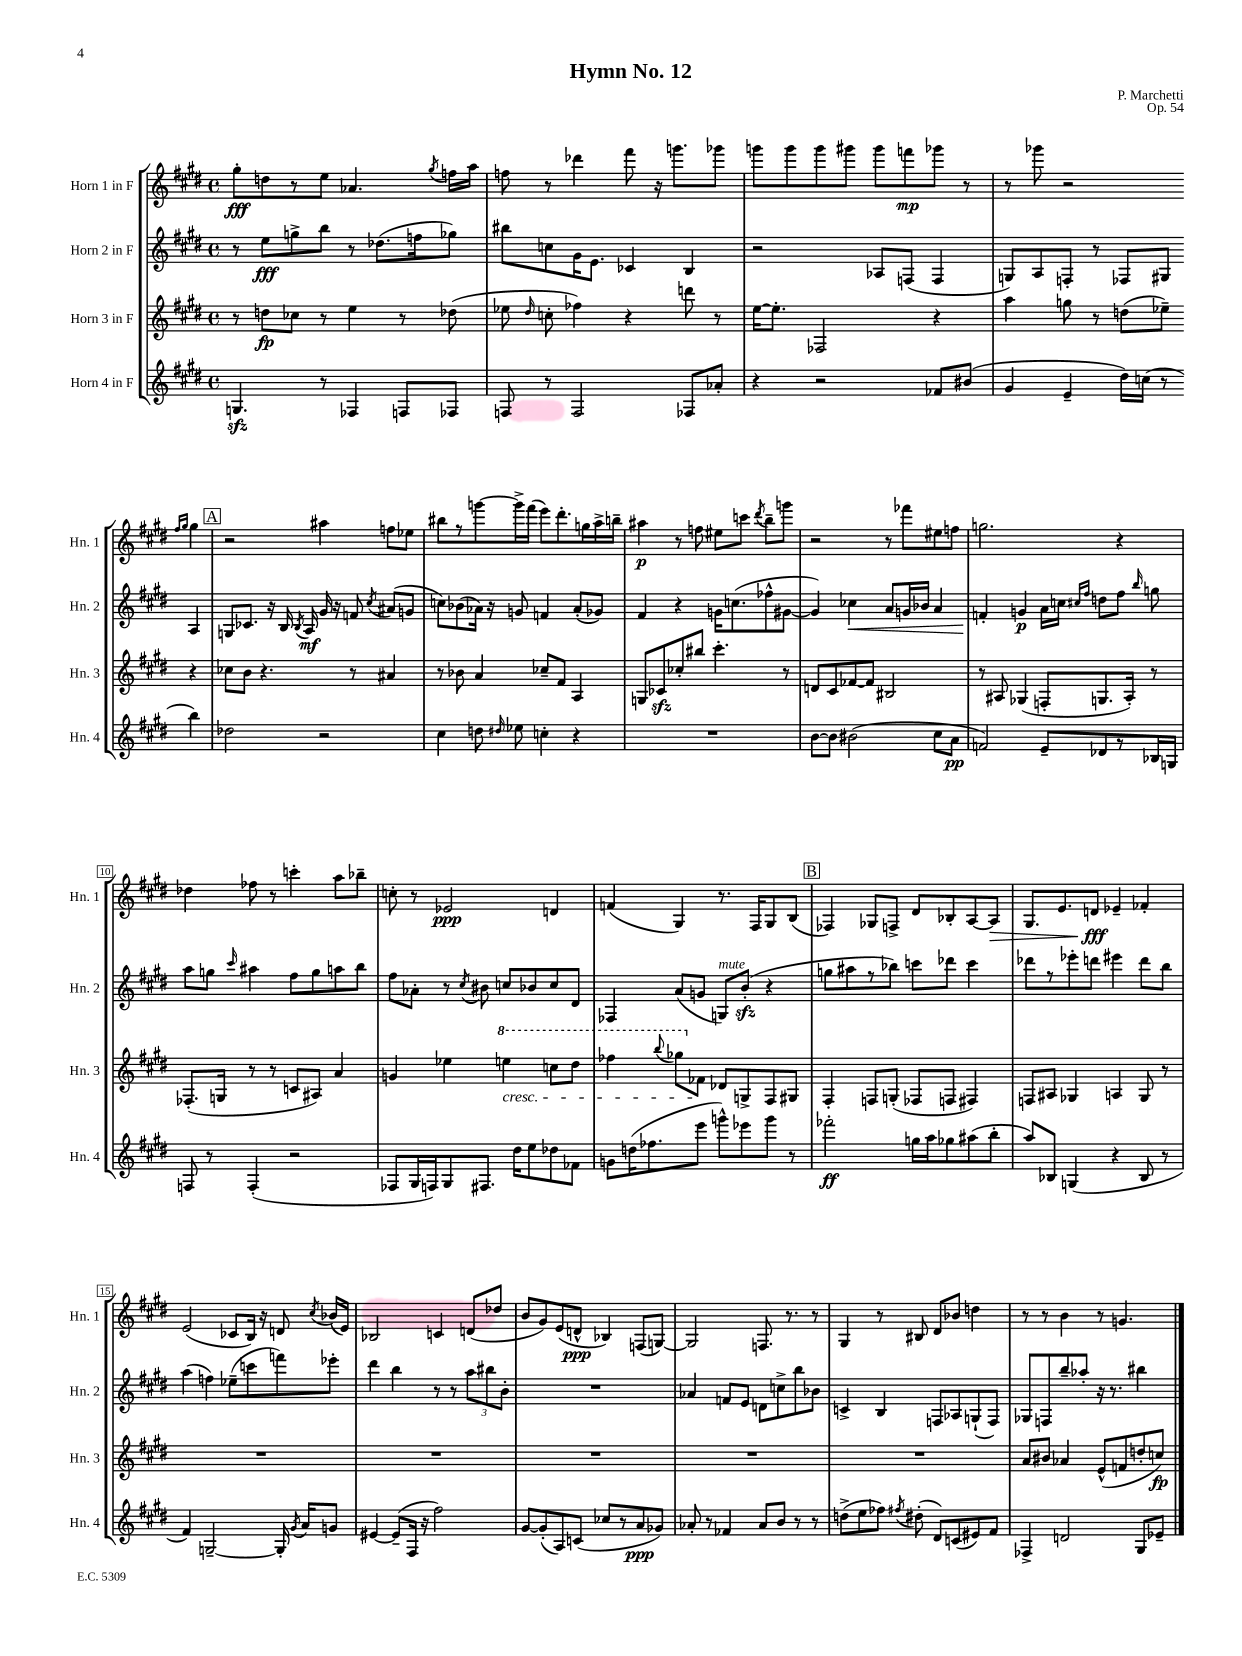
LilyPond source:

\header { title = "Hymn No. 12" composer = "P. Marchetti" opus = "Op. 54" }
<<
\new StaffGroup <<
\new Staff = "s0" \with { instrumentName = "Horn 1 in F" shortInstrumentName = "Hn. 1" } {
    \clef treble \key e \major \defaultTimeSignature \time 4/4
    \autoBeamOff gis''8[-.\fff d''8 r8 e''8] aes'4. \acciaccatura { gis''8 } f''16[ a''16] |
    f''8 r8 des'''4 fis'''8 r16 g'''8.[ ges'''8] |
    g'''8[ g'''8 g'''8 gis'''8] gis'''8[ f'''8\mp ges'''8] r8 |
    r8 ges'''8 r2 \grace { fis''16[ gis''16] } gis''4 |
    \mark \markup { \box "A" } r2 ais''4 f''8[ ees''8] |
    bis''8[ r8 g'''8~ g'''16-> fis'''16]( e'''8[) dis'''8.-. g''16 a''16-> b''16]-- |
    ais''4\p r8 f''8 eis''8[ c'''8] \acciaccatura { dis'''8 } b''8[-- g'''8] |
    r2 r8 fes'''8[ eis''8 f''8] |
    g''2. r4 |
    des''4 fes''8 r8 c'''4-. a''8[ bes''8]-- |
    c''8-. r8 ees'2\ppp d'4 |
    f'4( gis4) r8. fis16[ gis8 b8]( |
    \mark \markup { \box "B" } fes4) ges8[ f8]-> dis'8[ bes8-. a8~ a8]\> |
    gis8.[ e'8. d'8]\fff\! ees'4-- fes'4-. |
    e'2( ces'8[ b16]) r16 d'8 \acciaccatura { cis''8 } bes'16[( e'16]) |
    bes2 c'4 d'8[( des''8] |
    b'8[ gis'8) e'8( d'8]-^\ppp bes4) f8[( g8]~) |
    g2 f8. r8. r8 |
    gis4 r8 bis8 dis'8[ bes'8] d''4 |
    r8 r8 b'4 r8 g'4. \bar "|." |
}
\new Staff = "s1" \with { instrumentName = "Horn 2 in F" shortInstrumentName = "Hn. 2" } {
    \clef treble \key e \major \defaultTimeSignature \time 4/4
    \autoBeamOff r8 e''8[\fff g''8-> b''8] r8 des''8.[( f''16 ges''8]) |
    bis''8[ c''8 gis'16 e'8.] ces'4 b4 |
    r2 aes8[ f8]( f4 |
    g8[) a8 f8]-. r8 fes8[ gis8] a4 |
    \mark \markup { \box "A" } g8[ ces'8.] r16 b16 \acciaccatura { b8 } a16\mf gis'16 r16 f'8 \acciaccatura { cis''8 } ais'8[( g'8] |
    c''8[) bes'8( aes'16]) r16 g'8 f'4 aes'8[-.( ges'8]) |
    fis'4 r4 g'16[ c''8.( fes''8-^ gis'8]~ |
    gis'4) ces''4\< a'8[ g'16 bes'16] a'4 |
    f'4-.\! g'4\p a'16[ c''16] \grace { cis''16[ fis''16] } d''8[ fis''8] \grace { b''16 } g''8 |
    a''8[ g''8] \grace { cis'''16 } ais''4 fis''8[ g''8 a''8 b''8] |
    fis''8[ aes'8]-. r8 \acciaccatura { cis''8 } bis'8 c''8[ bes'8 c''8 dis'8] |
    fes4 a'8[( g'8] g8[^\markup { \italic "mute" }) b'8]-.\sfz( r4 |
    \mark \markup { \box "B" } g''8[ ais''8 r8 bes''8]) c'''8[ des'''8] c'''4 |
    des'''8[ r8 ees'''8-. d'''8] eis'''4 d'''8[ b''8] |
    a''4( f''4) ees''8[--( c'''8 f'''8) ees'''8]-. |
    dis'''4 b''4 r8 r8 \tuplet 3/2 { a''8[ bis''8 b'8]-. } |
    R1 |
    aes'4 f'8[ e'8] d'8[ c''8-> b''8 bes'8] |
    c'4-> b4 f8[ aes8 g8-!( f8]) |
    ges8[ f8 b''8-- aes''8]-. r16 r8. bis''4 \bar "|." |
}
\new Staff = "s2" \with { instrumentName = "Horn 3 in F" shortInstrumentName = "Hn. 3" } {
    \clef treble \key e \major \defaultTimeSignature \time 4/4
    \autoBeamOff r8 d''8[\fp ces''8] r8 e''4 r8 des''8( |
    ees''8 \grace { dis''16 } c''8-. fes''4) r4 d'''8 r8 |
    e''16[~ e''8.]-. fes2 r4 |
    a''4 g''8 r8 d''8[( ees''8]--) r4 |
    \mark \markup { \box "A" } ces''8[ b'8] r4. r8 ais'4 |
    r8 bes'8 a'4 ces''8[-- fis'8] a4 |
    g8[ ces'8\sfz ces''8-. bis''8] cis'''4.-. r8 |
    d'8[ cis'8 fes'8~ fes'8] bis2 |
    r8 ais8 ges4( f8[-. g8. ais16]-.) r8 |
    fes8.[-.( g16] r8 r8 c'8[ ais8]) a'4 |
    g'4 ees''4 \ottava #1 e'''!4\cresc c'''8[ dis'''8] |
    fes'''4 \appoggiatura { b'''8 } ges'''8[ \ottava #0 fes'8]\! des'8[ g8-> fis8 gis8] |
    \mark \markup { \box "B" } fis4-. f8[ g8]-.( fes8[ f8] fis4) |
    f8[ ais8] ges4 a4 ges8 r8 |
    R1 |
    R1 |
    R1 |
    R1 |
    R1 |
    a'8[ bis'8] aes'4 e'8[-^( f'8 d''8-. c''8]\fp) \bar "|." |
}
\new Staff = "s3" \with { instrumentName = "Horn 4 in F" shortInstrumentName = "Hn. 4" } {
    \clef treble \key e \major \defaultTimeSignature \time 4/4
    \autoBeamOff g4.\sfz r8 fes4 f8[ fes8] |
    f8 r8 f2 fes8[ aes'8]-. |
    r4 r2 fes'8[ bis'8]( |
    gis'4 e'4-- dis''16[) c''16]( r8 b''4) |
    \mark \markup { \box "A" } des''2 r2 |
    cis''4 d''8 \grace { dis''16 } ees''8 c''4-. r4 |
    R1 |
    b'8[~ b'8] bis'2( cis''8[ a'8]\pp |
    f'2) e'8[-- des'8 r8 bes16 g16] |
    f8 r8 f4-.( r2 |
    fes8[ gis16 f16) gis8 fis8.] dis''16[ e''8 des''8 fes'8] |
    g'8[ d''16( fes''8. e'''8] g'''8[-^) ees'''8 g'''8] r8 |
    \mark \markup { \box "B" } fes'''2-.\ff g''16[ a''16 ges''8 ais''8( b''8]-. |
    a''8[) bes8] g4( r4 bes8 r8 |
    fis'4) g2~-- g16-. \acciaccatura { gis'8 } a'16[ g'8] |
    eis'4~ eis'8[--( fis16] r16 fis''2) |
    gis'8[~ gis'8-.( a8) c'8]( ces''8[ r8 a'8\ppp ges'8]) |
    aes'8-. r8 fes'4 aes'8[ b'8] r8 r8 |
    d''8[->( e''8 fes''8]) \acciaccatura { fis''8 } dis''8-.( dis'8[) c'8( eis'8) fis'8] |
    fes4-> d'2 gis8[ ees'8]-- \bar "|." |
}
>>
>>
\layout { \context { \Score \override BarNumber.stencil = #(make-stencil-boxer 0.1 0.3 ly:text-interface::print) } }
